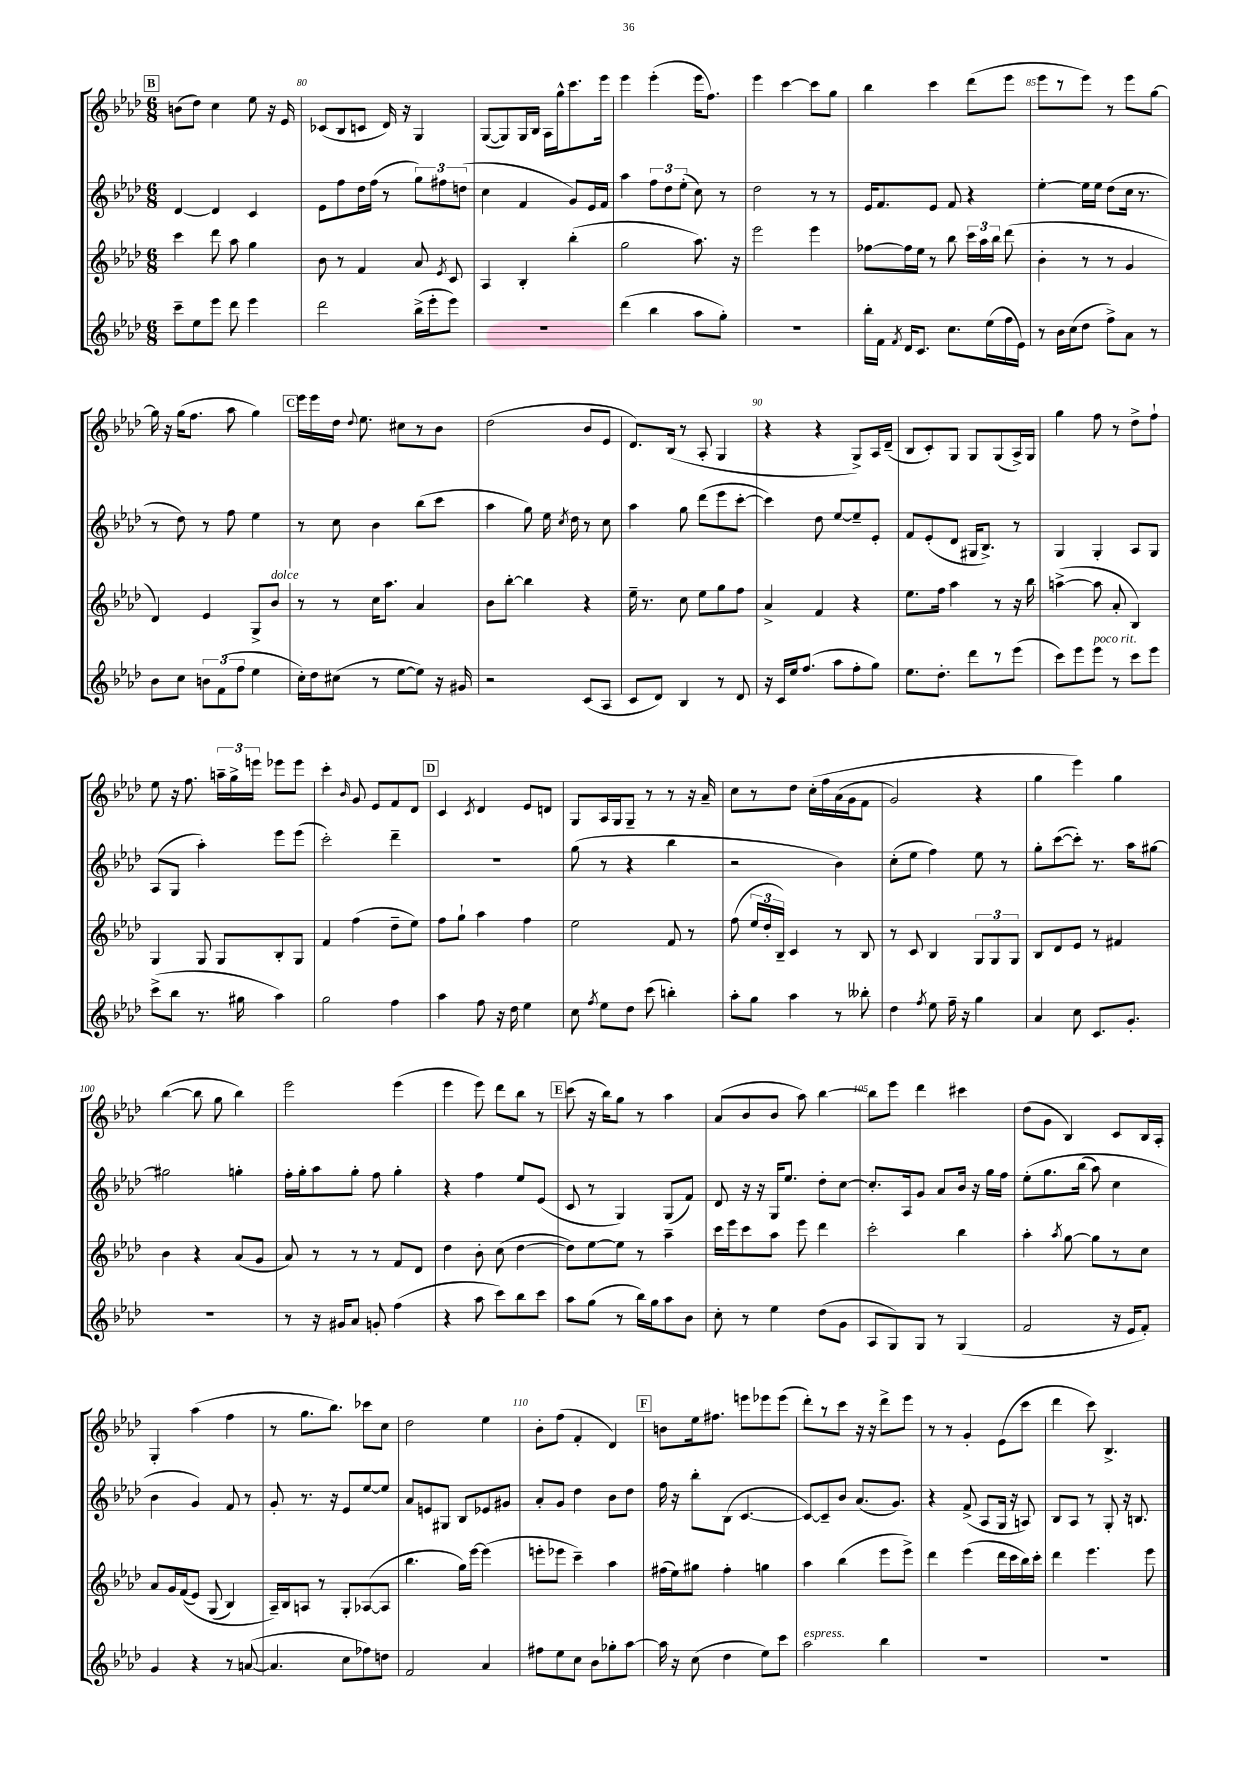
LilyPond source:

<<
\new StaffGroup <<
\new Staff = "s0" {
    \clef treble \key aes \major \numericTimeSignature \time 6/8
    \autoBeamOff \mark \markup { \box "B" } b'8[( des''8]) c''4 ees''8 r16 ees'16 |
    ces'8[( bes8 c'8] des'16) r16 g4 |
    g8[~( g8) g16 bes16] aes16[ g''16-^ c'''8. ees'''16] |
    ees'''4 ees'''4-.( ees'''16[ f''8.]) |
    ees'''4 c'''4~ c'''8[ g''8] |
    bes''4 c'''4 des'''8[( ees'''8] |
    ees'''8[ r8 ees'''8]) r8 ees'''8[ g''8]~ |
    g''16 r16 g''16[( f''8.] aes''8 g''4) |
    \mark \markup { \box "C" } ees'''16[ ees'''16 des''16] \appoggiatura { des''8 } ees''8. cis''8[ r8 bes'8] |
    des''2( bes'8[ ees'8] |
    des'8.[) bes16]( r8 aes8-. g4 |
    r4 r4 g8[->) aes16 des'16]--( |
    bes8[ c'8-.) g8] g8[ g8( aes16->) g16] |
    g''4 f''8 r8 des''8[-> f''8]-! |
    ees''8 r16 f''8. \tuplet 3/2 { a''16[-- g''16-> e'''16] } ees'''8[ ees'''8] |
    c'''4-. \grace { bes'16 } g'8 ees'8[ f'8 des'8] |
    \mark \markup { \box "D" } c'4 \acciaccatura { c'8 } des'4 ees'8[ d'8] |
    g8[ aes16 g16 g8]-- r8 r8 r16 aes'16-- |
    c''8[ r8 des''8] c''16[-.\( f''16 aes'16( g'16 f'8] |
    g'2) r4 |
    g''4 ees'''4\) g''4 |
    bes''4~( bes''8 g''8 bes''4) |
    ees'''2 ees'''4( |
    ees'''4 ees'''8) des'''8[ bes''8] r8 |
    \mark \markup { \box "E" } c'''8( r16 bes''16[) g''8] r8 aes''4 |
    aes'8[( bes'8 bes'8] aes''8) bes''4~ |
    bes''8[ ees'''8] des'''4 cis'''4 |
    des''8[( g'8] bes4) c'8[ bes16 aes16]-. |
    g4-. aes''4( f''4 |
    r8 g''8.[ bes''8.]) ces'''8[ c''8] |
    des''2 ees''4 |
    bes'8[-. f''8]( f'4-. des'4) |
    \mark \markup { \box "F" } b'8[ ees''16 fis''8.] e'''8[ ees'''8 ees'''8]( |
    des'''8[-.) r8 c'''8] r16 r16 des'''8[-> ees'''8] |
    r8 r8 g'4-. ees'8[( c'''8] |
    des'''4 c'''8) bes4.-> \bar "|." |
}
\new Staff = "s1" {
    \clef treble \key aes \major \numericTimeSignature \time 6/8
    \autoBeamOff \mark \markup { \box "B" } des'4~ des'4 c'4 |
    ees'8[ f''8 des''16 f''16]( r8 \tuplet 3/2 { g''8[) fis''8 d''8]( } |
    c''4 f'4 g'8[) ees'16 f'16] |
    aes''4 \tuplet 3/2 { f''8[ des''8 ees''8]-.( } c''8) r8 |
    des''2 r8 r8 |
    ees'16[ f'8. ees'8] f'8 r4 |
    ees''4~-. ees''16[ ees''16] des''8[( c''16] r8. |
    r8 des''8) r8 f''8 ees''4 |
    \mark \markup { \box "C" } r8 c''8 bes'4 bes''8[( c'''8] |
    aes''4 g''8) ees''16 \acciaccatura { c''8 } des''16 r8 c''8 |
    aes''4 g''8 des'''8[( ees'''8 c'''8]~-. |
    c'''4) des''8 ees''8[~ ees''8-- ees'8]-. |
    f'8[ ees'8-.( des'8] gis16[ bes8.]->) r8 |
    g4 g4-. aes8[ g8] |
    aes8[( g8] aes''4-.) ees'''8[ ees'''8]( |
    c'''2-.) des'''4-- |
    \mark \markup { \box "D" } R2. |
    g''8( r8 r4 bes''4 |
    r2 bes'4) |
    c''8[-.( ees''8] f''4) ees''8 r8 |
    g''8[-. c'''8~( c'''8]-.) r8. aes''16[ gis''8]~ |
    gis''2 g''4-. |
    f''16[-. g''16-. aes''8 g''8]-. f''8 g''4-. |
    r4 f''4 ees''8[ ees'8]( |
    \mark \markup { \box "E" } c'8 r8 g4) g8[( f'8]) |
    des'8 r16 r16 g16[ ees''8.] des''8[-. c''8]~ |
    c''8.[-. aes16 g'8] aes'8[ bes'16] r16 g''16[ f''16] |
    ees''8[-.\( g''8. bes''16]( aes''8) c''4 |
    bes'4 g'4\) f'8 r8 |
    g'8-. r8. r16 ees'8[ ees''8~ ees''8] |
    aes'8[ e'8 gis8] bes8[ ees'8 gis'8] |
    aes'8[-. g'8] des''4 bes'8[ des''8] |
    \mark \markup { \box "F" } f''16 r16 bes''8[-. bes8]( c'4.~ |
    c'8[~) c'8-- bes'8] aes'8.[( g'8.]) |
    r4 f'8->( aes8[ g16] r16 a8) |
    bes8[ aes8] r8 g8-. r16 b8. \bar "|." |
}
\new Staff = "s2" {
    \clef treble \key aes \major \numericTimeSignature \time 6/8
    \autoBeamOff \mark \markup { \box "B" } c'''4 des'''8 aes''8 g''4 |
    bes'8 r8 f'4 aes'8 \acciaccatura { ees'8 } c'8 |
    aes4 bes4-. bes''4-.( |
    g''2 aes''8.) r16 |
    ees'''2 ees'''4 |
    fes''8[~ fes''16 ees''16] r8 bes''8 \tuplet 3/2 { c'''16[ aes''16 bes''16] } des'''8( |
    bes'4-. r8 r8 g'4 |
    des'4) ees'4 g8[-> bes'8]^\markup { \italic "dolce" } |
    \mark \markup { \box "C" } r8 r8 c''16[ aes''8.] aes'4 |
    bes'8[ bes''8]~-. bes''4 r4 |
    ees''16-- r8. c''8 ees''8[ g''8 f''8] |
    aes'4-> f'4 r4 |
    ees''8.[ f''16] aes''4 r8 r16 bes''16 |
    a''4~->( a''8 aes'8-. bes4) |
    g4 g8 g8[ bes8-. g8] |
    f'4 f''4( des''8[-- ees''8]) |
    \mark \markup { \box "D" } f''8[ g''8]-! aes''4 f''4 |
    ees''2 f'8 r8 |
    f''8( \tuplet 3/2 { ees''16[ des''16-. bes16]--) } c'4 r8 bes8 |
    r8 c'8 bes4 \tuplet 3/2 { g8[ g8 g8] } |
    bes8[ des'8 ees'8] r8 fis'4 |
    bes'4 r4 aes'8[( g'8] |
    aes'8) r8 r8 r8 f'8[ des'8] |
    des''4 bes'8-. c''8( des''4~ |
    \mark \markup { \box "E" } des''8[) ees''8~ ees''8] r8 aes''4-- |
    c'''16[ ees'''16 c'''8 aes''8] ees'''8 des'''4 |
    c'''2-. bes''4 |
    aes''4-. \acciaccatura { aes''8 } g''8~ g''8[ r8 c''8] |
    aes'8[ g'16 f'16(\( ees'8]) g8( bes4) |
    aes16[--\) bes16 a8] r8 g8[-. aes8~( aes8] |
    bes''4. g''16[) ees'''16]~ ees'''4( |
    e'''8[-. ees'''8] c'''4--) aes''4 |
    \mark \markup { \box "F" } fis''16[( ees''16) gis''8] fis''4-. g''4 |
    aes''4 bes''4( ees'''8[ ees'''8]->) |
    des'''4 ees'''4( des'''16[ c'''16 bes''16) c'''16]-. |
    des'''4 ees'''4. ees'''8 \bar "|." |
}
\new Staff = "s3" {
    \clef treble \key aes \major \numericTimeSignature \time 6/8
    \autoBeamOff \mark \markup { \box "B" } c'''8[-- ees''8 ees'''8] des'''8 ees'''4 |
    des'''2 bes''16[->( ees'''16-. ees'''8]) |
    R2. |
    des'''4( bes''4 aes''8[ g''8]-.) |
    R2. |
    bes''16[-. f'16] \acciaccatura { f'8 } des'16[ c'8.] c''8.[ ees''16( f''16 ees'16]) |
    r8 bes'16[ c''16( des''8] f''8[->) aes'8] r8 |
    bes'8[ c''8] \tuplet 3/2 { b'8[ f'8( f''8] } ees''4 |
    \mark \markup { \box "C" } c''16[-.) des''16 cis''8]( r8 ees''8[~ ees''8]) r16 gis'16 |
    r2 c'8[( aes8] |
    c'8[ des'8]) bes4 r8 des'8 |
    r16 c'16[ ees''16 f''8.]( aes''8[ f''8-. g''8]) |
    ees''8.[ des''8.]-. des'''8[ r8 ees'''8]( |
    c'''8[) ees'''8 ees'''8]^\markup { \italic "poco rit." } r8 c'''8[ ees'''8] |
    c'''8[->( bes''8] r8. gis''16 aes''4) |
    g''2 f''4 |
    \mark \markup { \box "D" } aes''4 f''8 r16 des''16 ees''4 |
    c''8 \acciaccatura { f''8 } ees''8[ des''8] c'''8( b''4-.) |
    aes''8[-. g''8] aes''4 r8 beses''8-. |
    des''4 \acciaccatura { f''8 } ees''8 f''16-- r16 g''4 |
    aes'4 c''8 c'8.[ g'8.]-. |
    R2. |
    r8 r16 gis'16[ aes'8] g'8-. f''4( |
    r4 aes''8 c'''8[) bes''8 c'''8] |
    \mark \markup { \box "E" } aes''8[ g''8]( r8 bes''16[) g''16 aes''8 bes'8] |
    c''8-. r8 ees''4 des''8[( g'8] |
    aes8[ g8) g8] r8 g4( |
    f'2 r16 ees'16[ f'8]-.) |
    g'4 r4 r8 a'8~( |
    a'4. c''8[ fes''8) d''8] |
    f'2 aes'4 |
    fis''8[ ees''8 c''8] bes'8[ ges''8-. aes''8]~ |
    \mark \markup { \box "F" } aes''16 r16 c''8( des''4 ees''8[) c'''8] |
    aes''2^\markup { \italic "espress." } bes''4 |
    R2. |
    R2. \bar "|." |
}
>>
>>
\layout { \context { \Score currentBarNumber = #79 \override BarNumber.break-visibility = ##(#f #t #t) barNumberVisibility = #(every-nth-bar-number-visible 5) } }
